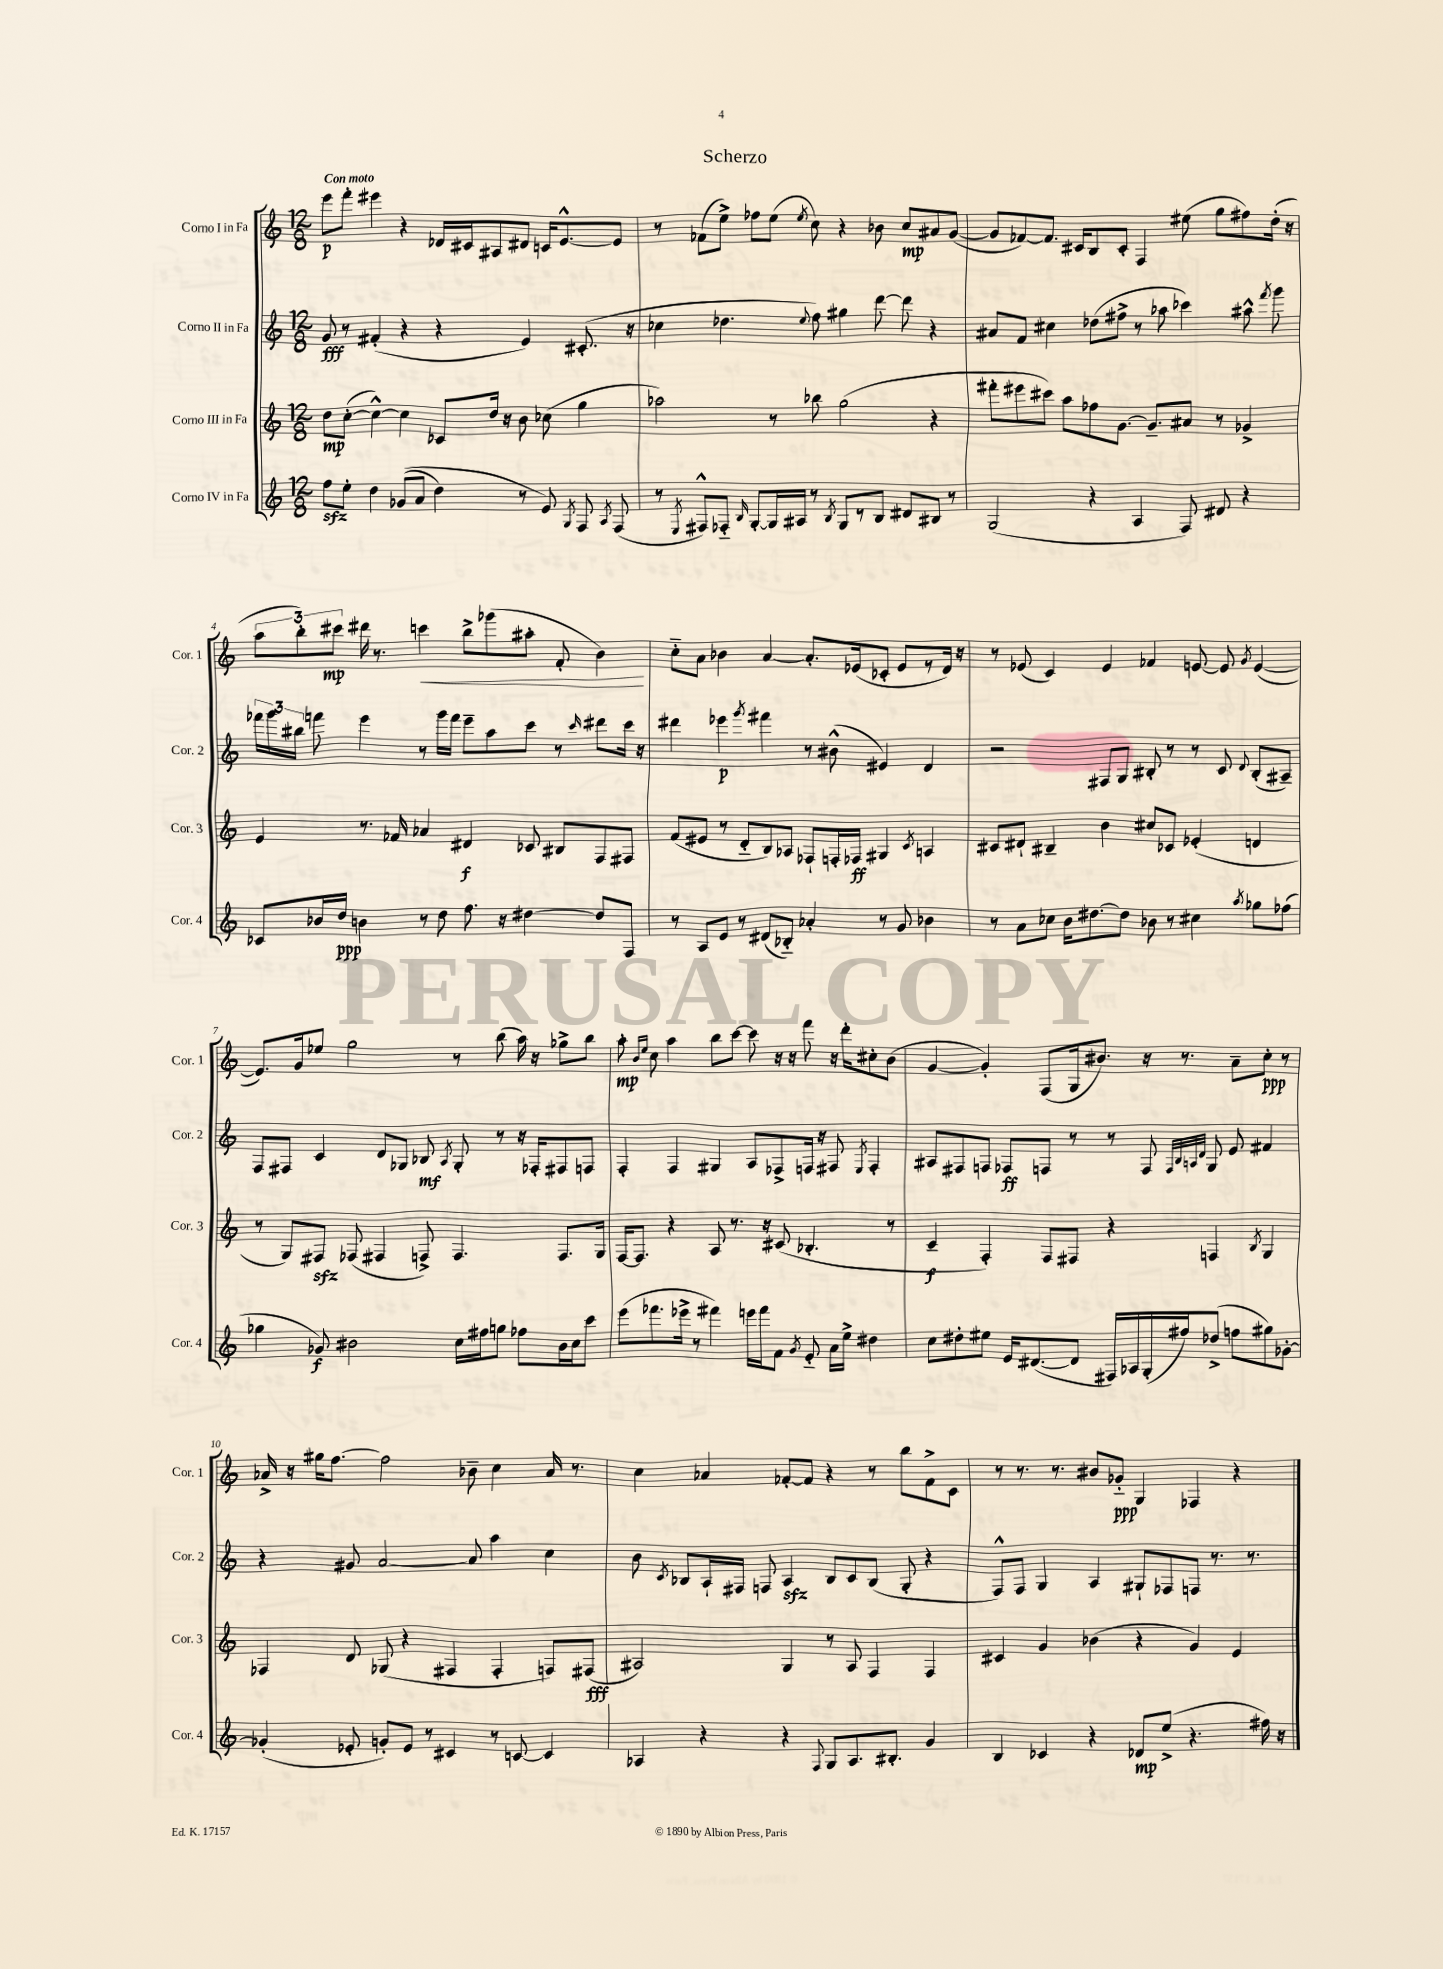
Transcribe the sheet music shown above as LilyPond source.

\header { title = "Scherzo" }
<<
\new StaffGroup <<
\new Staff = "s0" \with { instrumentName = "Corno I in Fa" shortInstrumentName = "Cor. 1" } {
    \clef treble \key c \major \numericTimeSignature \time 12/8 \tempo "Con moto"
    \autoBeamOff e'''8[\p f'''8]-. eis'''4 r4 des'16[ cis'16 ais8 dis'8] c'16[ e'8.~-^ e'8] |
    r8 fes'8[( e''8]->) fes''8[ e''8]( \acciaccatura { e''8 } c''8) r4 bes'8 c''8[\mp ais'8 g'8]~( |
    g'8[ fes'8~) fes'8.] cis'16[ b8 cis'8]-. f4 eis''8( g''8[ fis''8) d''16]-.( r16 |
    \tuplet 3/2 { a''8[ b''8-.) cis'''8]\mp } dis'''16 r8. c'''4\< b''8[-> ges'''8( ais''8]-. f'8-. b'4\!) |
    c''8[-_ a'8] bes'4 a'4~ a'8.[-. ees'16( ces'8]-. ees'8[ r8 d'16]) r16 |
    r8 ees'8( c'4) ees'4 fes'4 e'8~ e'8 \acciaccatura { g'8 } e'4~( |
    e'8.[) g'16 ees''8] g''2 r8 b''8( a''16) r16 ges''8[-> b''8] |
    a''8-.\mp \grace { b'16[ e''16] } c''8 a''4 b''8[ c'''8]~ c'''8 r16 r16 f'''8 r16 d'''16[-. cis''8-. b'8]( |
    g'4~ g'4-.) f8[( g16 bis'8.]) r16 r8. a'8[-- c''8]-.\ppp r8 |
    aes'16-> r16 gis''16[ f''8.]~ f''2 bes'8-- c''4 aes'16 r8. |
    c''4 aes'4 fes'8[~-. fes'8] r4 r8 b''8[ fes'8-> c'8] |
    r8 r8. r8. bis'8[ ges'8]-_\ppp g4 fes4 r4 \bar "|." |
}
\new Staff = "s1" \with { instrumentName = "Corno II in Fa" shortInstrumentName = "Cor. 2" } {
    \clef treble \key c \major \numericTimeSignature \time 12/8
    \autoBeamOff g'8\fff r8 fis'4-.( r4 r4 e'4) cis'8.-.( r16 |
    ces''4 des''4. \appoggiatura { e''8 } f''8) gis''4 d'''8~ d'''8 r4 |
    ais'8[ f'8] cis''4 des''8[( fis''8]-> r8 aes''8 ces'''4) ais''8-^ \acciaccatura { f'''8 } g'''8 |
    \tuplet 3/2 { fes'''16[ g'''16 bis''16] } f'''8 e'''4 r8 g'''16[ f'''16] e'''8[-- a''8 c'''8] r8 \grace { c'''16 } dis'''8[ c'''16] r16 |
    dis'''4 ees'''4\p \acciaccatura { g'''8 } fis'''4 r8 bis'8-^( eis'4) d'4 |
    r2 fis8[ g8] bis8-. r8 r8 c'8 \appoggiatura { d'8 } bis8[-.( ais8]--) |
    f8[ fis8] c'4 d'8[ ges8] bes8\mf \acciaccatura { a8 } ges8-. r8 r16 fes16[-. fis8 f8] |
    f4-. f4 gis4 a8[ fes8-> f16] r16 fis8 \acciaccatura { e8 } fis4-. |
    ais8[ fis8 f8] fes8[\ff f8] r8 r8 f8 \grace { f32[ b32 a32 d'32] } g8 e'8 fis'4 |
    r4 gis'8 a'2~ a'8 a''4 c''4 |
    b'8 \acciaccatura { c'8 } bes8[ a16-! fis16] f8 a4\sfz bes8[ c'8 bes8]( g8-. r4 |
    f8[-^) f8] g4 a4 gis8[-! fes8 f8] r8. r8. \bar "|." |
}
\new Staff = "s2" \with { instrumentName = "Corno III in Fa" shortInstrumentName = "Cor. 3" } {
    \clef treble \key c \major \numericTimeSignature \time 12/8
    \autoBeamOff d''8[\mp c''8]~-.( c''4~-^) c''4 ces'8[ d''16] r16 b'8 ces''8( g''4 |
    aes''2) r8 bes''8 g''2( r4 |
    fis'''8[-. eis'''8 cis'''8]) a''8[ fes''8 g'8.]~ g'8.[-- ais'8] r8 ges'4-> |
    e'4 r8. fes'16 aes'4 dis'4\f ces'8 bis8[ f8 fis8] |
    f'8[( eis'8] r8 d'8[-_ b8) aes8] fes8[-! f16-. fes16]\ff gis4 \acciaccatura { c'8 } a4 |
    cis'8[ dis'8]-! bis4-- b'4 cis''8[ ces'8] ees'4-.( d'4 |
    r8 g8[) fis8]\sfz fes8( fis4 f8->) f4. f8.[ g16] |
    f16[~ f8.] r4 a8 r8. r16 cis'8( bes4.-. r8 |
    c'4--\f f4-.) f8[ fis8] r4 f4 \acciaccatura { b8 } g4 |
    fes4 d'8 ges8( r4 fis4 fis4-. f8[) fis8]\fff( |
    ais2) g4 r8 ais8 f4 f4 |
    cis'4 g'4 bes'4( r4 g'4) e'4 \bar "|." |
}
\new Staff = "s3" \with { instrumentName = "Corno IV in Fa" shortInstrumentName = "Cor. 4" } {
    \clef treble \key c \major \numericTimeSignature \time 12/8
    \autoBeamOff f''8[\sfz e''8]-. d''4 ges'8[(\( a'8] d''4) r8 e'8\) \acciaccatura { g8 } f8 \acciaccatura { a8 } f8( |
    r8 \acciaccatura { e8 } fis8[-^) fes8]-_ \grace { b16 } g8[~-. g16 ais16] r8 \acciaccatura { b8 } g8[ r8 b8] dis'8[ bis8] r8 |
    g2( r4 a4 f8) dis'8 r4 |
    ces'8[ bes'16 d''16]\ppp b'4 r8 d''8 f''8. r16 dis''4~ dis''8[ f8] |
    r8 a8[ e'8] r8 dis'8[( bes8]-_) aes'4-. r8 g'8 bes'4 |
    r8 a'8[ ces''8] b'16[ dis''8.~ dis''8] bes'8 r8 cis''4 \acciaccatura { a''8 } ges''8[ fes''8]( |
    ges''4 ges'8\f) bis'2 c''16[ fis''16 g''8] fes''8[ bis'16 c''16 c'''8] |
    e'''8[( fes'''8. ees'''16]-> r8 fis'''4) e'''16[ fis'''16 f'8] \acciaccatura { g'8 } e'8-_ a'16[ e''16]-> dis''4 |
    c''8[ dis''8-. eis''8] e'16[ dis'8.~( dis'8] fis16[) aes16 g16-.( fis''16) des''8]->( f''8[ gis''8) ges'8]~-. |
    ges'4-.( ees'8-. g'8[-.) ees'8] r8 cis'4 r8 c'8~ c'4 |
    aes4 r4 r4 \appoggiatura { f8 } g8[ aes8. bis8.]-. g'4 |
    b4 ces'4 r4 des'8[\mp e''8]->( r4. fis''16) r16 \bar "|." |
}
>>
>>
